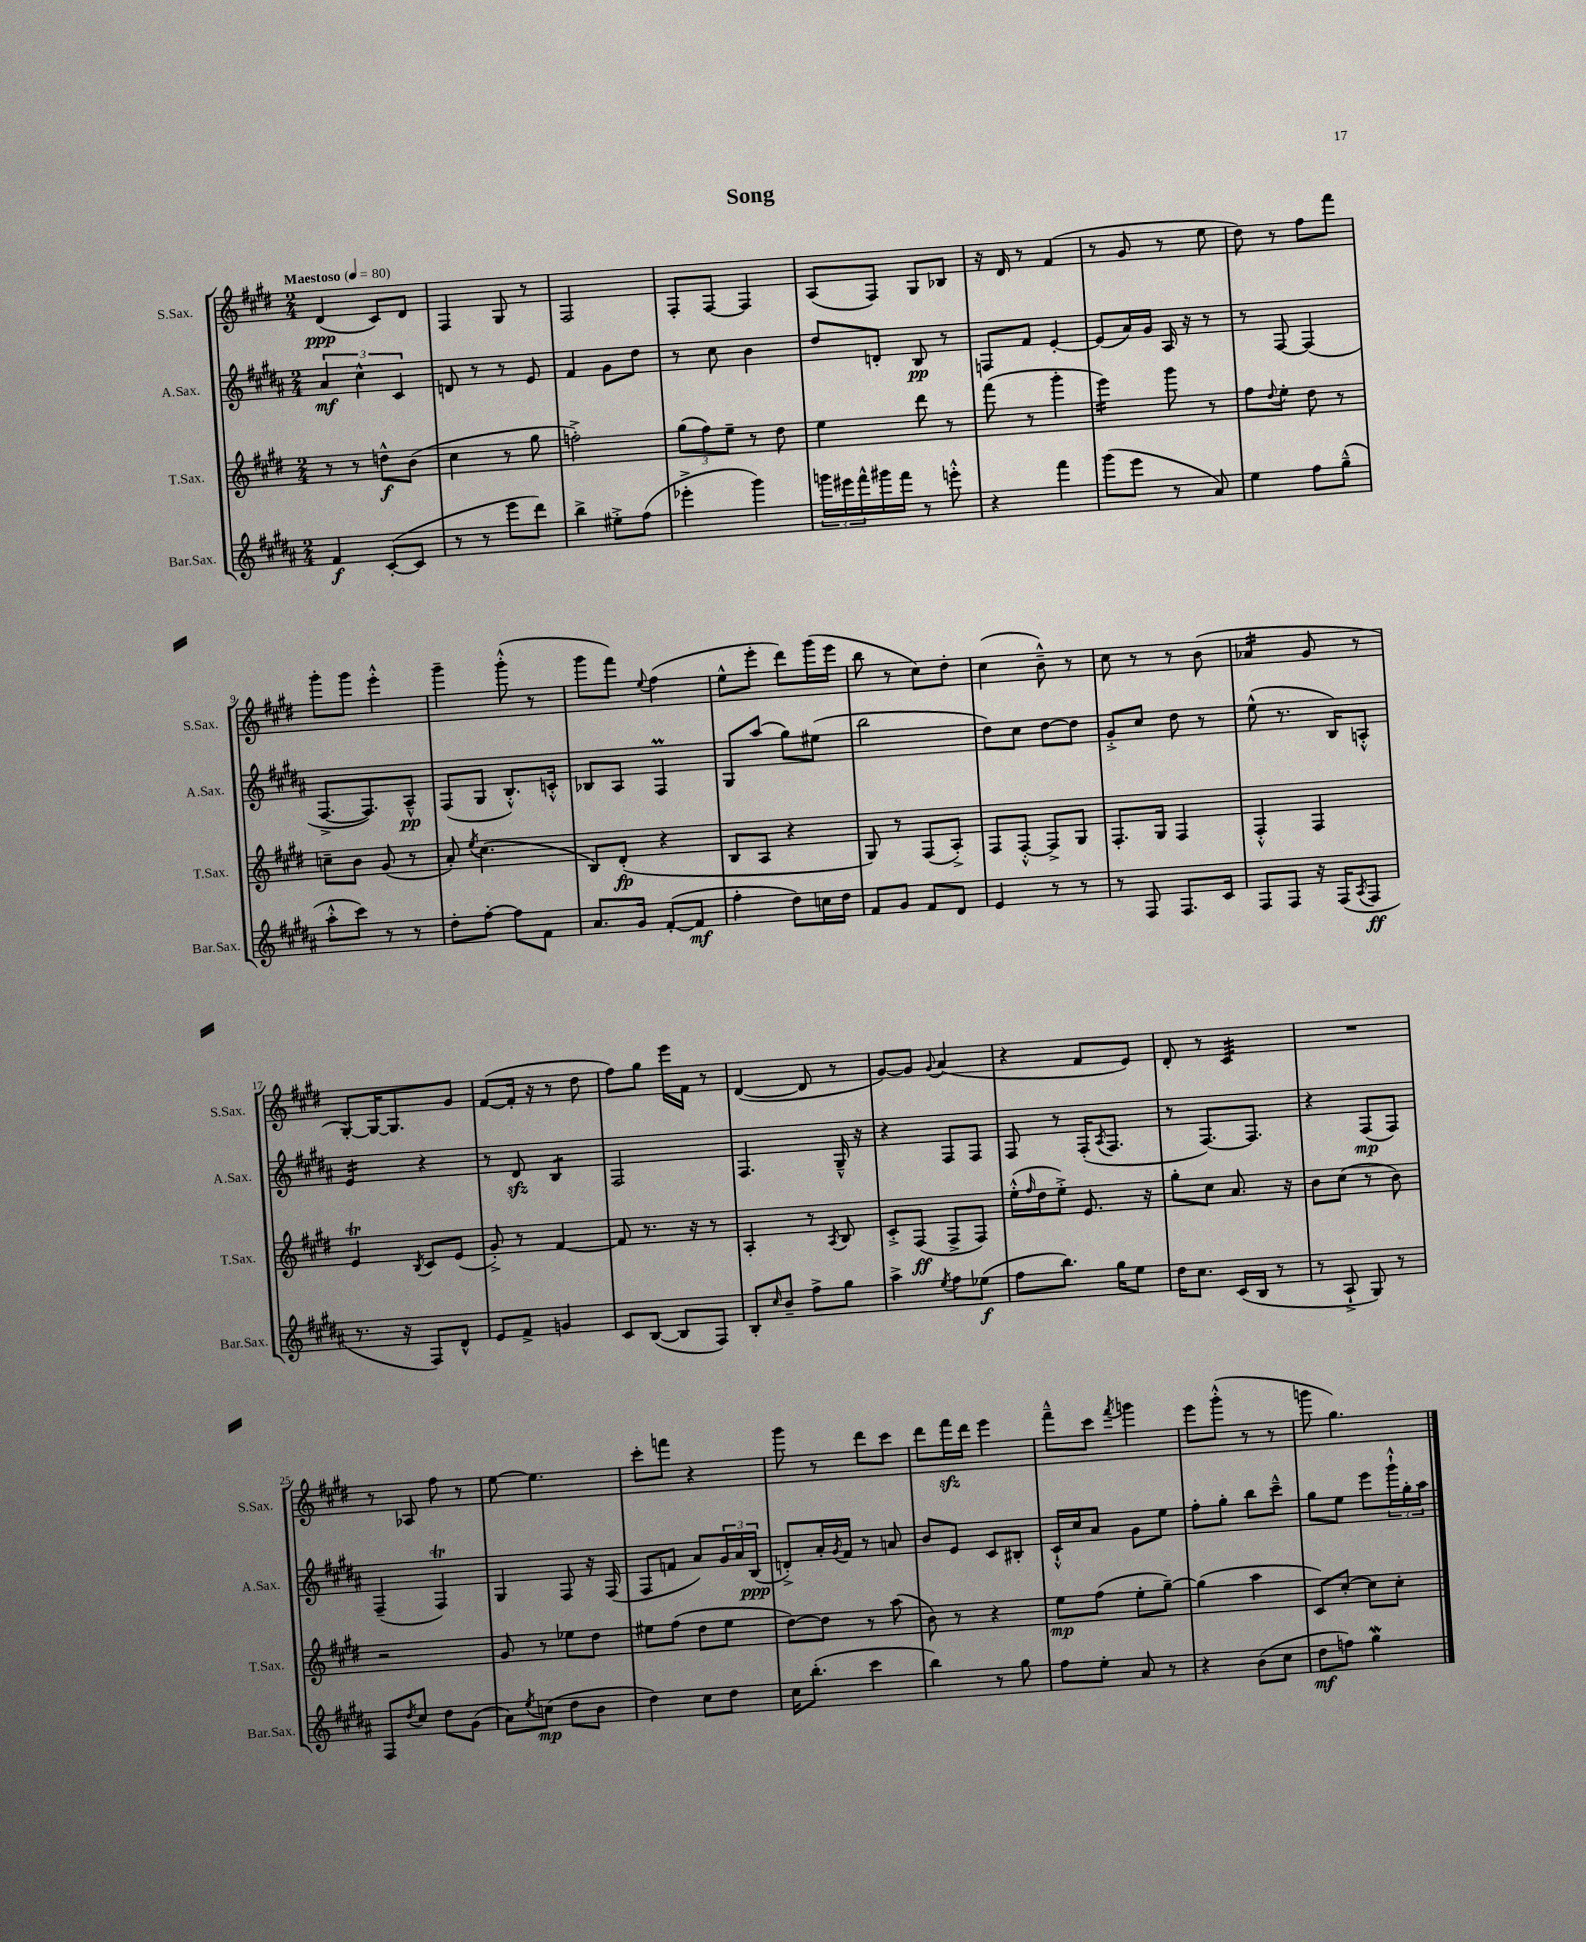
\header { title = "Song" }
<<
\new StaffGroup <<
\new Staff = "s0" \with { instrumentName = "S.Sax." shortInstrumentName = "S.Sax." } {
    \clef treble \key e \major \numericTimeSignature \time 2/4 \tempo "Maestoso" 4 = 80
    dis'4\ppp( cis'8) dis'8 |
    fis4 gis8 r8 |
    fis2 |
    fis8-. fis8~ fis4 |
    a8( fis8) gis8 bes8 |
    r16 dis'16 r8 fis'4( |
    r8 gis'8 r8 e''8 |
    dis''8) r8 fis''8 fis'''8 |
    gis'''8-. gis'''8 e'''4-.-^ |
    gis'''4-- gis'''8-.-^( r8 |
    gis'''8 fis'''8) \appoggiatura { e''8 } fis''4( |
    e''8-^ e'''8-. dis'''8) gis'''16( e'''16 |
    b''8 r8 cis''8) dis''8-. |
    cis''4( b'8---^) r8 |
    cis''8 r8 r8 b'8( |
    aes'4:16 gis'8 r8 |
    gis8~-.) gis16~ gis8. gis'8 |
    fis'8~( fis'16-. r16 r8 dis''8 |
    fis''8) gis''8 e'''16 fis'16 r8 |
    dis'4~( dis'8 r8 |
    gis'8~) gis'8 \appoggiatura { gis'8 } a'4( |
    r4 fis'8 e'8) |
    dis'8-. r8 cis'4:32 |
    R2 |
    r8 aes8 fis''8 r8 |
    e''8~ e''4. |
    cis'''8-. f'''8 r4 |
    gis'''8 r8 dis'''8 cis'''8 |
    dis'''8 fis'''16\sfz dis'''16 e'''4 |
    fis'''8---^ cis'''8 \acciaccatura { fis'''8 } g'''4 |
    e'''8 gis'''8-.-^( r8 r8 |
    g'''8 gis''4.) \bar "|." |
}
\new Staff = "s1" \with { instrumentName = "A.Sax." shortInstrumentName = "A.Sax." } {
    \clef treble \key b \major \numericTimeSignature \time 2/4
    \tuplet 3/2 { ais'4\mf cis''4-^ cis'4 } |
    d'8 r8 r8 e'8 |
    fis'4 gis'8 dis''8 |
    r8 cis''8 b'4 |
    dis''8 d'8-. b8\pp r8 |
    f8 fis'8 e'4~-. |
    e'8( ais'16) gis'16 ais16 r16 r8 |
    r8 fis8~ fis4( |
    fis8.~-> fis8.) ais8---^\pp |
    fis8( gis8 b8.-.-^) c'16-.-^ |
    bes8 ais8 fis4\prall |
    gis8 ais''8( gis''8) eis''8( |
    b''2 |
    dis''8) cis''8 dis''8~ dis''8 |
    gis'8-.-> cis''8 dis''8 r8 |
    e''8-^( r8. b16) a8-.-^ |
    e'4:16 r4 |
    r8 dis'8\sfz b4:8 |
    fis2 |
    fis4. gis16---^ r16 |
    r4 fis8 fis8 |
    fis8 r8 fis16-.( \acciaccatura { ais8 } fis8. |
    r8 fis8.~) fis8. |
    r4 fis8\mp( fis8) |
    fis4--( fis4\trill) |
    gis4 fis8 r16 fis16( |
    fis8 f'8 ais'8) \tuplet 3/2 { gis'16 ais'16 b16\ppp( } |
    d'8-.->) ais'16-. \acciaccatura { gis'8 } fis'16 r8 a'8 |
    b'8 e'8 cis'8 bis8-. |
    cis'16-!-^ cis''16 ais'8 gis'8 e''8 |
    fis''8-. gis''8-. b''8 cis'''8---^ |
    gis''8 e''8 e'''8 \tuplet 3/2 { gis'''16-!-^ gis''16-. ais''16 } \bar "|." |
}
\new Staff = "s2" \with { instrumentName = "T.Sax." shortInstrumentName = "T.Sax." } {
    \clef treble \key e \major \numericTimeSignature \time 2/4
    r8 r8 d''8-^\f b'8( |
    cis''4 r8 gis''8 |
    f''2-.->) |
    \tuplet 3/2 { gis''8( fis''8) e''8-- } r8 dis''8 |
    e''4 dis'''8 r8 |
    fis'''8( r8 gis'''4-. |
    e'''4:16) gis'''8 r8 |
    fis''8 \appoggiatura { dis''8 } e''8-. dis''8 r8 |
    c''8-- b'8 gis'8( r8 |
    a'8-.) \acciaccatura { e''8 } cis''4.( |
    b8) dis'8-.\fp( r4 |
    b8 a8 r4 |
    gis8) r8 fis8( a8-.->) |
    fis8 fis8~-.-^ fis8-> gis8 |
    fis8.-. gis16 fis4 |
    fis4-.-^ fis4 |
    e'4\trill \acciaccatura { b8 } cis'8 e'8( |
    gis'8-.->) r8 fis'4~ |
    fis'8 r8. r16 r8 |
    a4-. r8 \acciaccatura { a8 } b8 |
    cis'8-.-> fis8\ff( fis8-> fis8) |
    e''16-.-^( \grace { fis''16 } dis''16 e''8-.->) e'8. r16 |
    gis''8-. cis''8 a'8. r16 |
    b'8 cis''8( r8 b'8) |
    r2 |
    gis'8 r8 ees''8 dis''8 |
    eis''8 fis''8( dis''8 eis''8 |
    dis''8~) dis''8 r8 a''8( |
    b'8) r8 r4 |
    e''8\mp fis''8( e''8-. gis''8~--) |
    gis''4( a''4 |
    cis'8) cis''8~-. cis''8 cis''8-. \bar "|." |
}
\new Staff = "s3" \with { instrumentName = "Bar.Sax." shortInstrumentName = "Bar.Sax." } {
    \clef treble \key b \major \numericTimeSignature \time 2/4
    fis'4\f cis'8~-.( cis'8 |
    r8 r8 e'''8 dis'''8) |
    b''4-> eis''8-.-> fis''8( |
    ees'''4-.-> gis'''4) |
    \tuplet 3/2 { g'''16 eis'''16 fis'''16-^ } gis'''16 fis'''16 r8 e'''8-.-^ |
    r4 fis'''4 |
    gis'''8( e'''8 r8 ais'8) |
    e''4 fis''8 gis''8---^( |
    ais''8-.-^ cis'''8) r8 r8 |
    dis''8-. fis''8~-. fis''8 fis'8 |
    ais'8. gis'16 fis'8~-.( fis'8\mf |
    fis''4-. dis''8) c''16 dis''16 |
    fis'8 gis'8 fis'8 dis'8 |
    e'4 r8 r8 |
    r8 fis8 fis8. cis'16 |
    fis8 fis8 r16 fis16( \acciaccatura { ais8 } fis8\ff |
    r8. r16 fis8) dis'8-^ |
    e'8 fis'8-> g'4 |
    cis'8 b8~( b8 fis8) |
    b8-. \grace { cis''16 } b'8-- fis''8-> gis''8 |
    ais''4-> \acciaccatura { e''8 } fis''8 ees''8\f( |
    fis''8 b''8.) gis''16 e''8 |
    dis''16 cis''8. cis'16( b16 r8 |
    r8 ais8-!-> gis8) r8 |
    fis8 \acciaccatura { dis''8 } cis''8 dis''8 gis'8( |
    ais'8) \acciaccatura { e''8 } c''8\mp( dis''8 b'8 |
    dis''4) cis''8 dis''8 |
    cis''16 b''8.-.( cis'''4 |
    b''4) r8 gis''8 |
    fis''8 e''8-. ais'8 r8 |
    r4 b'8( cis''8 |
    dis''8\mf f''8) gis''4\mordent \bar "|." |
}
>>
>>
